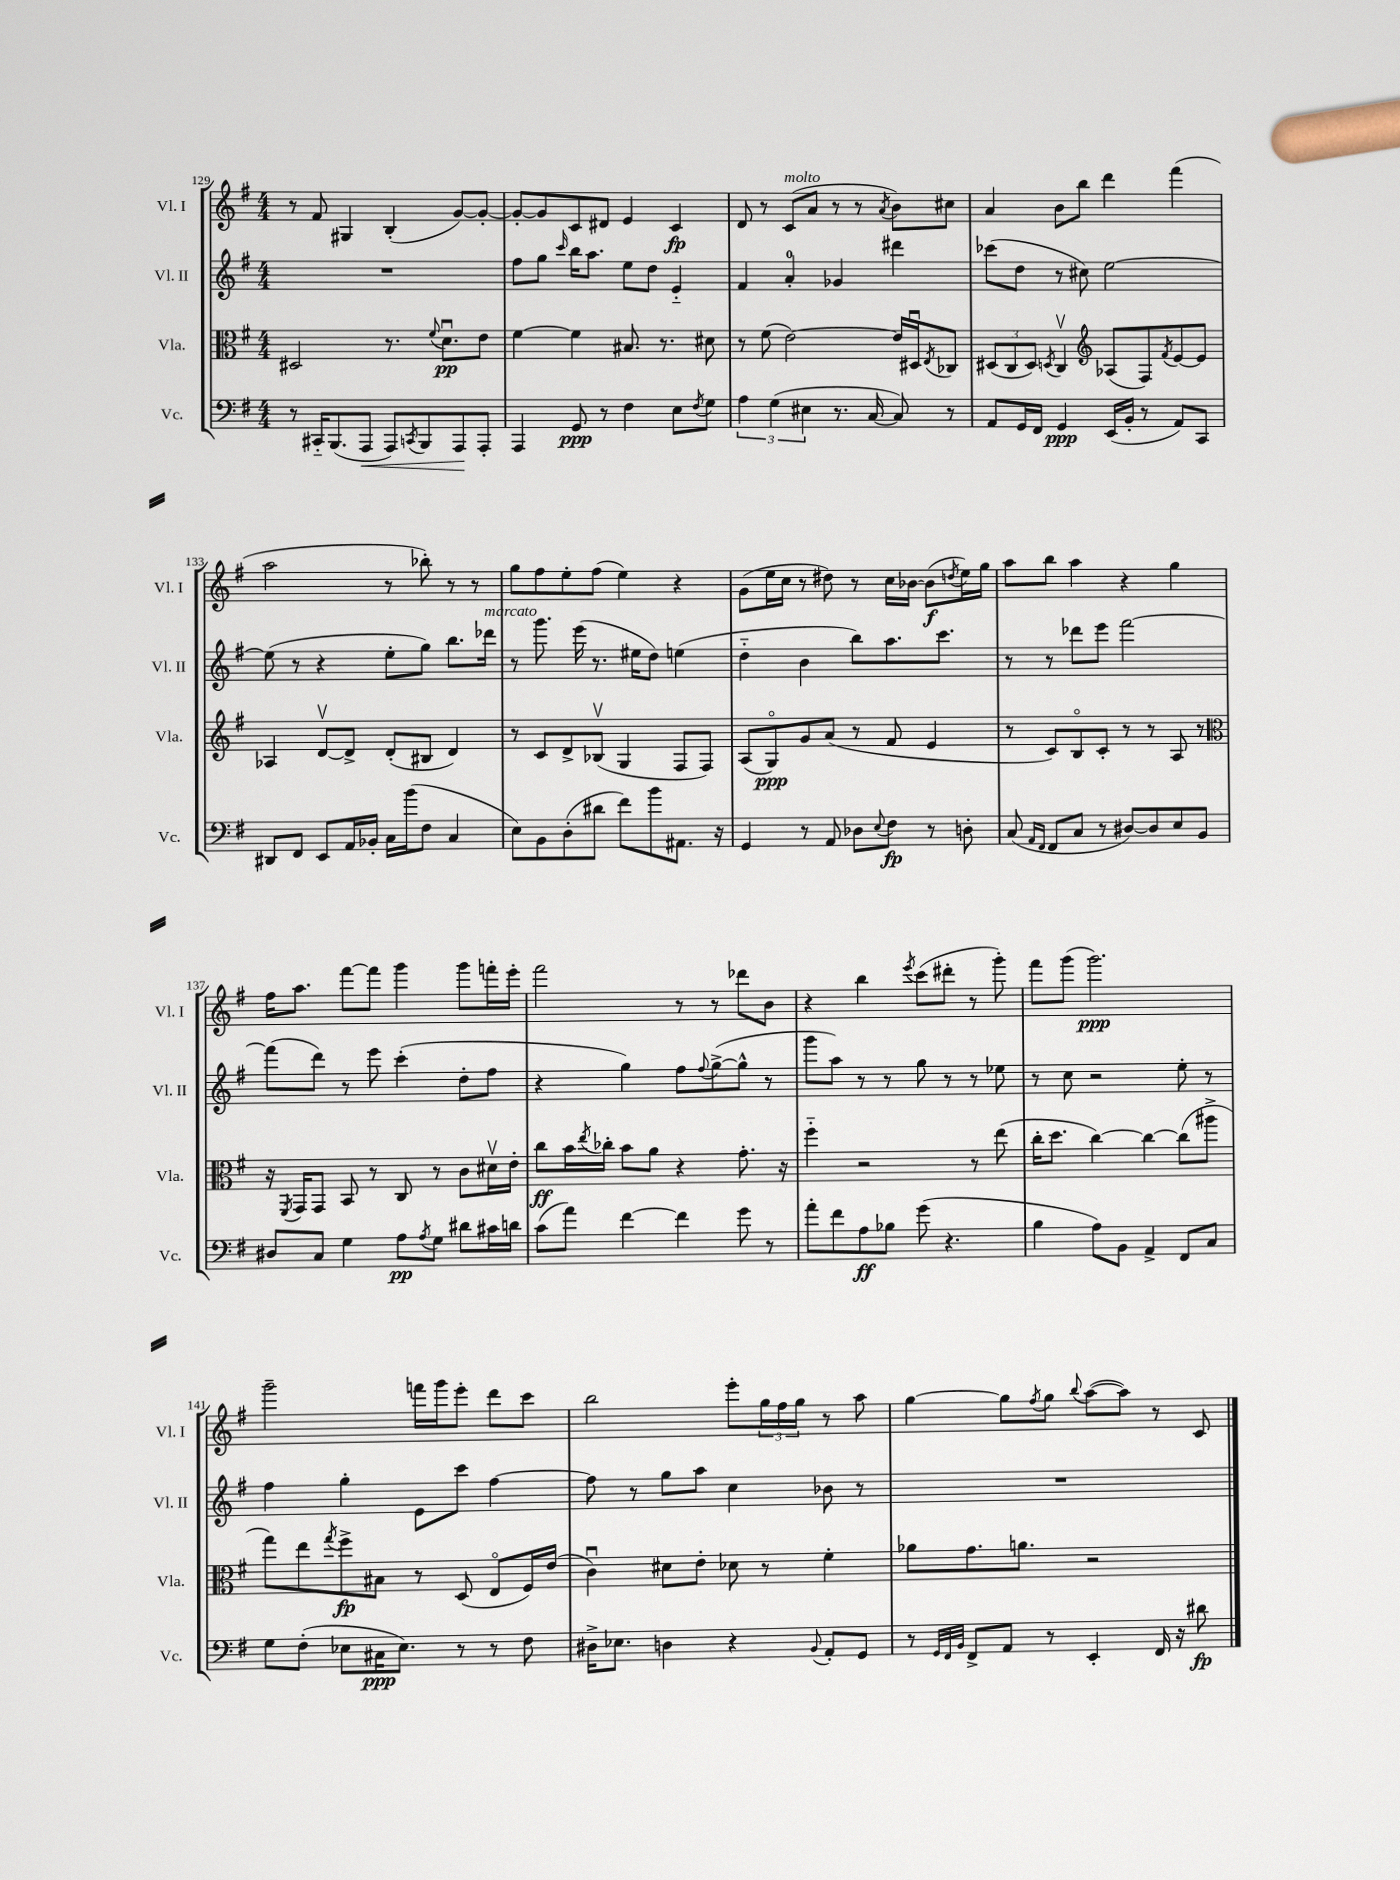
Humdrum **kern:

**kern	**dynam	**kern	**dynam	**kern	**kern	**dynam
*part4	*part4	*part3	*part3	*part2	*part1	*part1
*staff4	*staff4	*staff3	*staff3	*staff2	*staff1	*staff1
*I"Vc.	*	*I"Vla.	*	*I"Vl. II	*I"Vl. I	*
*I'Vc.	*	*I'Vla.	*	*I'Vl. II	*I'Vl. I	*
*clefF4	*	*clefC3	*	*clefG2	*clefG2	*
*k[f#]	*	*k[f#]	*	*k[f#]	*k[f#]	*
*M4/4	*	*M4/4	*	*M4/4	*M4/4	*
=129	=129	=129	=129	=129	=129	=129
8r	.	2D#X/	.	1r	8r	.
16CC#X/KL	.	.	.	.	8f#/	.
(8.BBB/	.	.	.	.	.	.
.	.	.	.	.	4G#X/	.
!	!LO:HP:b	!	!	!	!	!
8AAA/J	<	.	.	.	.	.
8AAA/L)	.	8.r	.	.	(4B'/	.
8qCCn/	.	.	.	.	.	.
8BBB/	.	.	.	.	.	.
.	.	8qqf#/	.	.	.	.
.	.	8.du\L	pp	.	.	.
8AAA/	.	.	.	.	[8g/L)	.
8AAA'/J	[	8e\J	.	.	8g'/J_	.
=130	=130	=130	=130	=130	=130	=130
4AAA/	.	[4f#\	.	8ff#\L	8g'/L_	.
.	.	.	.	8gg\J	8g/]	.
.	.	.	.	16qqccc/	.	.
8GG/	ppp	4f#\]	.	16bb\KL	8c/	.
.	.	.	.	8.aa\J	.	.
8r	.	.	.	.	8d#X/J	.
4F#\	.	8.B#X/	.	8ee\L	4e/	.
.	.	.	.	8dd\J	.	.
.	.	8.r	.	.	.	.
8E\L	.	.	.	4e/	4c/	fp
8qF#/	.	.	.	.	.	.
8G\J	.	8d#X\	.	.	.	.
=131	=131	=131	=131	=131	=131	=131
6A\	.	8r	.	4f#/	8d/	.
.	.	(8f#\	.	.	8r	.
(6G\	.	.	.	.	.	.
!	!	!	!	!	!LO:TX:a:i:t=molto	!
.	.	[2e\)	.	4a'/	(8c/L	.
6E#X\	.	.	.	.	.	.
.	.	.	.	.	8a/J	.
8.r	.	.	.	4g-X/	8r	.
.	.	.	.	.	8r	.
[16C/	.	.	.	.	.	.
.	.	.	.	.	8qa/	.
8C/])	.	16e/LL]	.	4ddd#X\	8b\L)	.
.	.	16D#Xu/J	.	.	.	.
.	.	8qE/	.	.	.	.
8r	.	8C-X/J	.	.	8cc#X\J	.
=132	=132	=132	=132	=132	=132	=132
8AA/L	.	(12D#X/L	.	(8ccc-X\L	4a/	.
.	.	12C/	.	.	.	.
16GG/L	.	.	.	8dd\J	.	.
.	.	12D#/J)	.	.	.	.
16FF#/JJ	.	.	.	.	.	.
.	.	8qDn/	.	.	.	.
4GG/	ppp	4Cv/	.	8r	8b\L	.
.	.	.	.	8cc#X\)	8bb\J	.
*	*	*clefG2	*	*	*	*
(16EE/LL	.	(8A-X/L	.	[2ee\	4ddd\	.
16BB'/JJ	.	.	.	.	.	.
8r	.	8F#/)	.	.	.	.
.	.	8qf#/	.	.	.	.
8AA/L)	.	[8e/	.	.	(4fff#\	.
8CC/J	.	8e/J]	.	.	.	.
!!LO:LB:g=z
=133	=133	=133	=133	=133	=133	=133
8DD#X/L	.	4A-X/	.	(8ee\]	2aa\	.
8FF#/J	.	.	.	8r	.	.
8EE/L	.	[8dv/L	.	4r	.	.
16AA/L	.	8d^/J]	.	.	.	.
16BB-X'/JJ	.	.	.	.	.	.
16C\LL	.	(8d'/L	.	8ee'\L	8r	.
(16b\J	.	.	.	.	.	.
8F#\J	.	8B#X/J	.	8gg\J)	8bb-X'\)	.
4C/	.	4d/)	.	8.bb\L	8r	.
.	.	.	.	.	8r	.
!	!	!	!	!LO:TX:a:i:t=marcato	!	!
.	.	.	.	16ddd-X\Jk	.	.
=134	=134	=134	=134	=134	=134	=134
8E\L)	.	8r	.	8r	8gg\L	.
8BB\	.	8c/L	.	8.ggg\	8ff#\	.
(8D'\	.	8d^/	.	.	8ee'\	.
.	.	.	.	(16eee\	.	.
8d#X\J	.	(8B-Xv/J	.	8.r	(8ff#\J	.
8f#\L)	.	4G/	.	.	4ee\)	.
.	.	.	.	16ee#X\KL	.	.
8b\	.	.	.	8dd\J)	.	.
8.AA#X\J	.	8F#/L	.	(4een\	4r	.
.	.	8F#/J)	.	.	.	.
16r	.	.	.	.	.	.
=135	=135	=135	=135	=135	=135	=135
4GG/	.	(8A/L	.	4dd\	(8g\L	.
.	.	8G/)	ppp	.	16ee\L	.
.	.	.	.	.	16cc\JJ	.
8r	.	8g/	.	4b\	8r	.
8AA/	.	(8a/J	.	.	8dd#X\)	.
8D-X\L	.	8r	.	8bb\L)	8r	.
8qqE/	.	.	.	.	.	.
8F#\J	fp	8f#/	.	8.aa\	16cc\LL	.
.	.	.	.	.	[16b-X\JJ	.
8r	.	4e/	.	.	(8b-\L]	f
.	.	.	.	8.ccc\J	.	.
.	.	.	.	.	8qddn/	.
8Dn'\	.	.	.	.	16ee\L)	.
.	.	.	.	.	16gg\JJ	.
=136	=136	=136	=136	=136	=136	=136
(8C/	.	8r	.	8r	8aa\L	.
16qqAA/LL	.	.	.	.	.	.
16qqFF#/JJ	.	.	.	.	.	.
8FF#/L	.	8c/L)	.	8r	8bb\J	.
8C/J	.	8B/	.	8ddd-X\L	4aa\	.
8r	.	8c'/J	.	8eee\J	.	.
[8D#X/L)	.	8r	.	[2fff#\	4r	.
8D#/]	.	8r	.	.	.	.
8E/	.	8A/	.	.	4gg\	.
8BB/J	.	8r	.	.	.	.
!!LO:LB:g=z
=137	=137	=137	=137	=137	=137	=137
*	*	*clefC3	*	*	*	*
8D#X/L	.	16r	.	(8fff#\L]	16ff#\KL	.
.	.	8qFF#/	.	.	.	.
.	.	16GG/KL	.	.	8.aa\J	.
8C/J	.	8GG/J	.	8ddd\J)	.	.
4G\	.	8BB/	.	8r	[8fff#\L	.
.	.	8r	.	8eee\	8fff#\J]	.
8A\L	pp	8C/	.	(4ccc'\	4ggg\	.
8qA/	.	.	.	.	.	.
8G\J	.	8r	.	.	.	.
8d#X\L	.	8c\L	.	8dd'\L	8ggg\L	.
16c#X\L	.	16d#Xv\L	.	8ff#\J	16fffn'\L	.
16dn\JJ	.	16e'\JJ	.	.	16eee'\JJ	.
=138	=138	=138	=138	=138	=138	=138
(8c\L	.	8cc\L	ff	4r	2fff#\	.
8a\J)	.	16b\L	.	.	.	.
.	.	8qee/	.	.	.	.
.	.	16cc-X'\JJ	.	.	.	.
[4f#\	.	8b\L	.	4gg\)	.	.
.	.	8a\J	.	.	.	.
4f#\]	.	4r	.	8ff#\L	8r	.
.	.	.	.	8qqff#/	.	.
.	.	.	.	([8gg^\	8r	.
8g\	.	8.g'\	.	8gg^^\J]	8ddd-X\L	.
8r	.	.	.	8r	8b\J	.
.	.	16r	.	.	.	.
=139	=139	=139	=139	=139	=139	=139
8a'\L	.	4ff#\	.	8ggg\L	4r	.
8f#\	.	.	.	8aa\J)	.	.
8A\	ff	2r	.	8r	4bb\	.
8B-X\J	.	.	.	8r	.	.
.	.	.	.	.	8qeee/	.
(8g\	.	.	.	8gg\	(8ccc\L	.
4.r	.	.	.	8r	8ddd#X'\J	.
.	.	8r	.	8r	8r	.
.	.	(8ee\	.	8ee-X\	8ggg'\)	.
=140	=140	=140	=140	=140	=140	=140
4B\	.	16cc'\KL	.	8r	8fff#\L	.
.	.	8.dd\J	.	.	.	.
.	.	.	.	8cc\	(8ggg\J	.
8A\L)	.	[4cc\)	.	2r	2.ggg\)	ppp
8BB\J	.	.	.	.	.	.
4AA^/	.	4cc\_	.	.	.	.
8FF#/L	.	(8cc\L]	.	8ee'\	.	.
8C/J	.	8aa#X^\J	.	8r	.	.
!!LO:LB:g=z
=141	=141	=141	=141	=141	=141	=141
8G\L	.	8gg\L)	.	4ff#\	2ggg~\	.
(8F#'\J	.	8ee\	.	.	.	.
.	.	8qgg/	.	.	.	.
8E-X\L	.	8ff#^\	fp	4gg'\	.	.
16C#X\K	ppp	8B#X\J	.	.	.	.
8.E-\J)	.	.	.	.	.	.
.	.	8r	.	8e\L	16fffn\LL	.
.	.	.	.	.	16ggg\J	.
8r	.	(8D/	.	8ccc\J	8eee'\J	.
8r	.	8E/L	.	[4ff#\	8ddd\L	.
8F#\	.	16F#/L)	.	.	8ccc\J	.
.	.	(16e/JJ	.	.	.	.
=142	=142	=142	=142	=142	=142	=142
16D#X^\KL	.	4cu\)	.	8ff#\]	2bb\	.
8.E-X\J	.	.	.	.	.	.
.	.	.	.	8r	.	.
4Dn\	.	8d#X\L	.	8gg\L	.	.
.	.	8e'\J	.	8aa\J	.	.
4r	.	8d-X\	.	4cc\	8eee'\L	.
.	.	8r	.	.	24gg\L	.
.	.	.	.	.	24ff#\	.
.	.	.	.	.	24gg\JJ	.
8qqBB/	.	.	.	.	.	.
8AA'/L	.	4f#'\	.	8b-X\	8r	.
8GG/J	.	.	.	8r	8aa\	.
=143	=143	=143	=143	=143	=143	=143
8r	.	8a-X\L	.	1r	[4gg\	.
32qqGG/LLL	.	.	.	.	.	.
32qqFF#/	.	.	.	.	.	.
32qqBB/JJJ	.	.	.	.	.	.
8FF#^/L	.	8.g\	.	.	.	.
8AA/J	.	.	.	.	8gg\L]	.
.	.	8.an\J	.	.	.	.
.	.	.	.	.	8qff#/	.
8r	.	.	.	.	8gg\J	.
.	.	.	.	.	8qqbb/	.
4EE'/	.	2r	.	.	([8aa\L	.
.	.	.	.	.	8aa\J])	.
16FF#/	.	.	.	.	8r	.
16r	.	.	.	.	.	.
8d#X\	fp	.	.	.	8c/	.
==	==	==	==	==	==	==
*-	*-	*-	*-	*-	*-	*-
